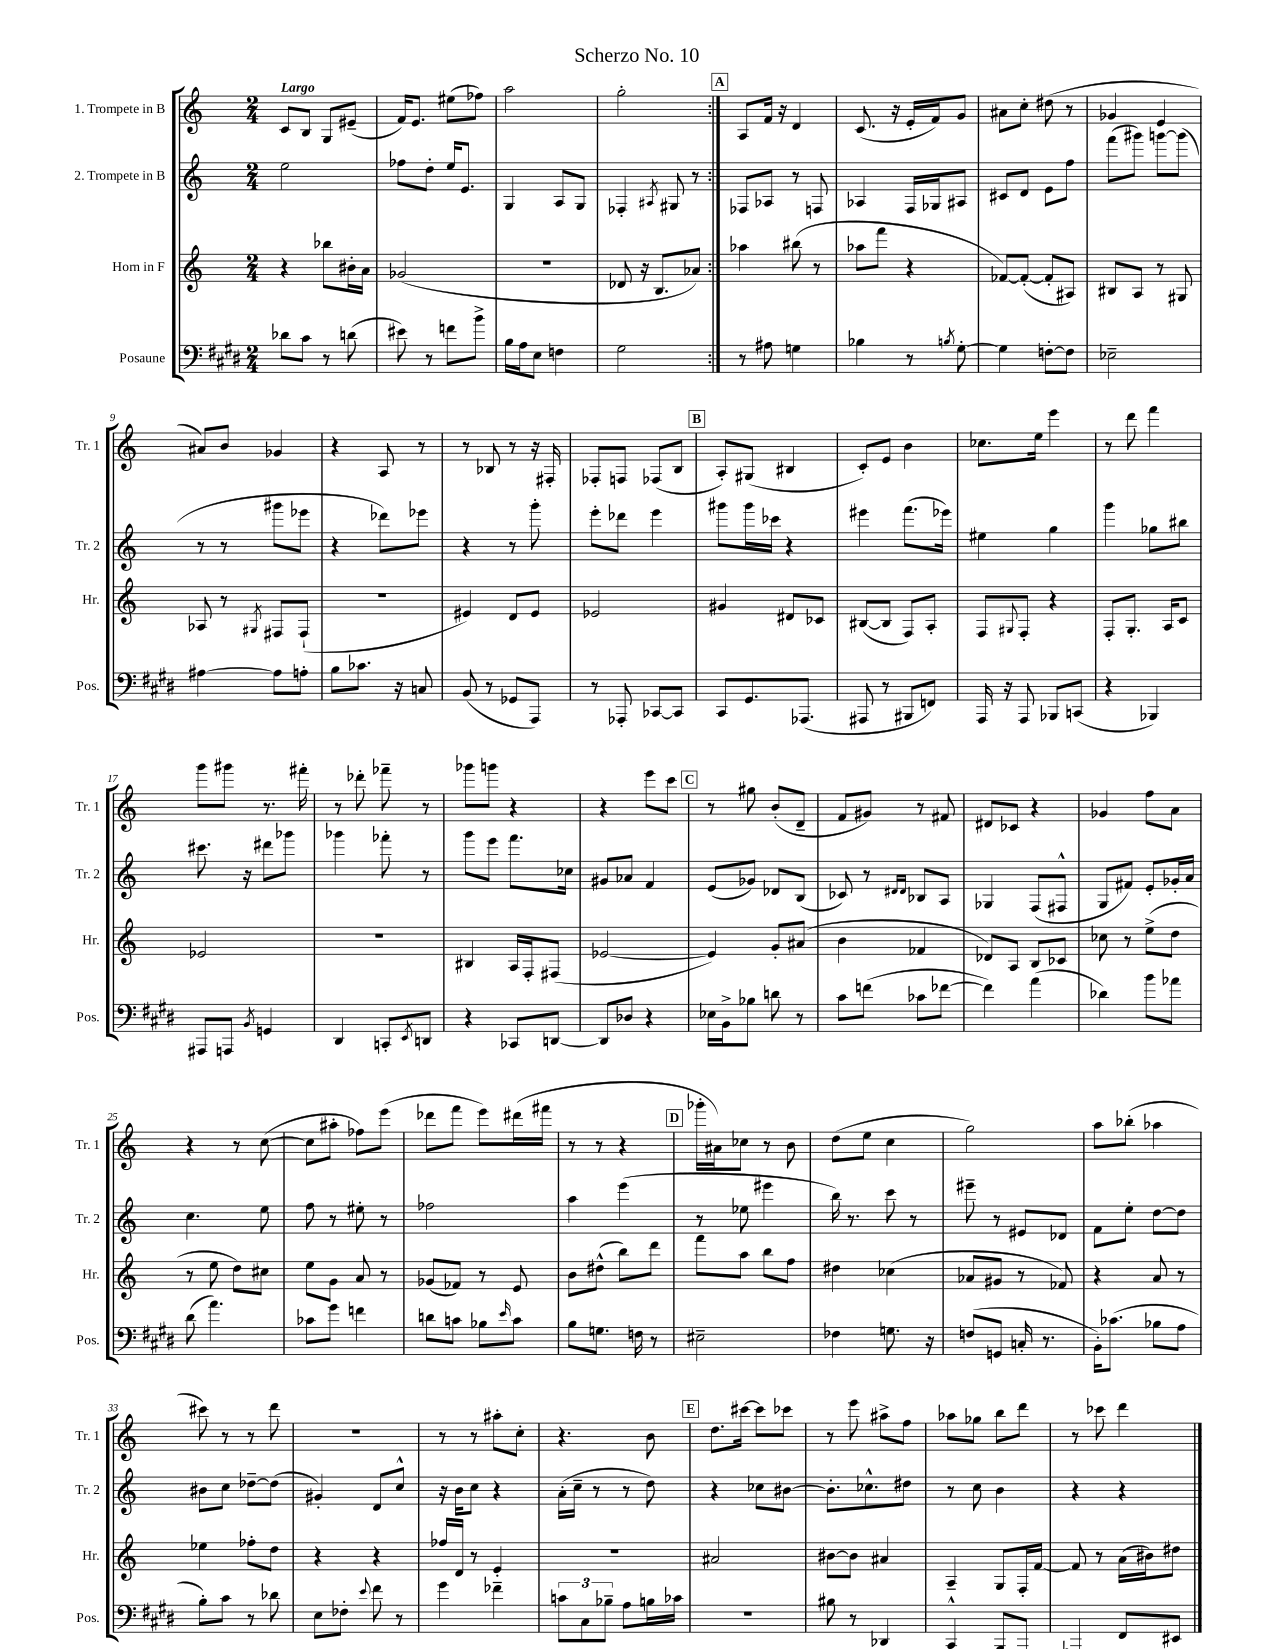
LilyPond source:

\header { title = "Scherzo No. 10" }
<<
\new StaffGroup <<
\new Staff = "s0" \with { instrumentName = "1. Trompete in B" shortInstrumentName = "Tr. 1" } {
    \clef treble \key c \major \numericTimeSignature \time 2/4 \tempo "Largo"
    \repeat volta 2 { c'8 b8 g8 eis'8--( |
    f'16) e'8. eis''8( fes''8) |
    a''2 |
    g''2-. | }
    \mark \markup { \box "A" } a8 f'16 r16 d'4 |
    c'8.( r16 e'16-. f'16) g'8 |
    ais'8 c''8-. dis''8( r8 |
    ges'4 e'4 |
    ais'8) b'8 ges'4 |
    r4 a8 r8 |
    r8 bes8 r8 r16 fis16-. |
    fes8-. f8 fes8( b8 |
    \mark \markup { \box "B" } a8-.) gis8( bis4 |
    c'8-.) e'8 b'4 |
    ces''8. e''16 e'''4 |
    r8 d'''8 f'''4 |
    g'''8 gis'''8 r8. fis'''16-. |
    r8 des'''8-. fes'''8-- r8 |
    ges'''8 g'''8 r4 |
    r4 e'''8 c'''8 |
    \mark \markup { \box "C" } r8 gis''8 b'8-.( d'8-- |
    f'8 gis'8) r8 fis'8 |
    dis'8 ces'8 r4 |
    ges'4 f''8 a'8 |
    r4 r8 c''8~( |
    c''8 ais''8-. fes''8) e'''8( |
    des'''8 f'''8 e'''8) dis'''16( fis'''16 |
    r8 r8 r4 |
    \mark \markup { \box "D" } ges'''16-. ais'16) ces''8 r8 b'8 |
    d''8( e''8 c''4 |
    g''2) |
    a''8 bes''8-.( aes''4 |
    cis'''8) r8 r8 d'''8 |
    R2 |
    r8 r8 ais''8-. c''8-. |
    r4. b'8 |
    \mark \markup { \box "E" } d''8. cis'''16~ cis'''8 ces'''8 |
    r8 e'''8 ais''8-> f''8 |
    aes''8 ges''8 b''8 d'''8 |
    r8 ces'''8 d'''4 \bar "|." |
}
\new Staff = "s1" \with { instrumentName = "2. Trompete in B" shortInstrumentName = "Tr. 2" } {
    \clef treble \key c \major \numericTimeSignature \time 2/4
    \repeat volta 2 { e''2 |
    fes''8 d''8-. e''16 e'8. |
    g4 a8 g8 |
    fes4-. \acciaccatura { ais8 } gis8 r8 | }
    \mark \markup { \box "A" } fes8 aes8 r8 f8 |
    aes4 f16 ges16 ais8 |
    cis'8 d'8 e'8 f''8 |
    f'''8( gis'''8) g'''8~ g'''8( |
    r8 r8 gis'''8 ees'''8 |
    r4 des'''8) ees'''8 |
    r4 r8 g'''8-. |
    e'''8-. des'''8 e'''4 |
    \mark \markup { \box "B" } gis'''8 gis'''16 ces'''16 r4 |
    eis'''4 f'''8.( ees'''16) |
    eis''4 g''4 |
    g'''4 ges''8 bis''8 |
    cis'''8. r16 dis'''8 ges'''8 |
    ges'''4 fes'''8-. r8 |
    g'''8 e'''8 f'''8. ces''16 |
    gis'8 aes'8 f'4 |
    \mark \markup { \box "C" } e'8( ges'8) des'8 b8( |
    ces'8) r8 \grace { dis'16 dis'16 } bes8 a8 |
    ges4 f8( fis8-^ |
    g8 fis'8) e'8-. ges'16-. a'16 |
    c''4. e''8 |
    f''8 r8 eis''8-. r8 |
    fes''2 |
    a''4 e'''4( |
    \mark \markup { \box "D" } r8 ees''8 eis'''4 |
    b''16) r8. c'''8 r8 |
    eis'''8-- r8 eis'8 des'8 |
    f'8 e''8-. d''8~ d''8 |
    bis'8 c''8 des''8~-- des''8( |
    gis'4-.) d'8 c''8-^ |
    r16 b'16 c''8 r4 |
    a'16-.( c''16-- r8 r8 d''8) |
    \mark \markup { \box "E" } r4 ces''8 bis'8~ |
    bis'8.-. ces''8.-^ dis''8 |
    r8 c''8 b'4 |
    r4 r4 \bar "|." |
}
\new Staff = "s2" \with { instrumentName = "Horn in F" shortInstrumentName = "Hr." } {
    \clef treble \key c \major \numericTimeSignature \time 2/4
    \repeat volta 2 { r4 bes''8 bis'16-. a'16 |
    ges'2( |
    R2 |
    des'8 r16 b8. aes'8) | }
    \mark \markup { \box "A" } aes''4 bis''8( r8 |
    aes''8 f'''8 r4 |
    fes'8~) fes'8~-.( fes'8-. ais8) |
    bis8 a8 r8 gis8 |
    aes8 r8 \acciaccatura { gis8 } fis8 fis8-!( |
    R2 |
    eis'4) d'8 eis'8 |
    ees'2 |
    \mark \markup { \box "B" } gis'4 dis'8 ces'8 |
    bis8~( bis8 f8) a8-. |
    f8 \appoggiatura { gis8 } f8-. r4 |
    f8-. g8.-. a16 c'8 |
    ees'2 |
    R2 |
    bis4 a16 f16-. fis8( |
    ees'2~ |
    \mark \markup { \box "C" } ees'4) g'8-. ais'8( |
    b'4 fes'4 |
    des'8) a8 b8 ces'8 |
    ces''8 r8 e''8->( d''8 |
    r8 e''8 d''8) cis''8 |
    e''8 g'8 a'8 r8 |
    ges'8( fes'8) r8 e'8 |
    b'8 dis''8-^( b''8) d'''8 |
    \mark \markup { \box "D" } f'''8 a''8 b''8 f''8 |
    dis''4 ces''4( |
    aes'8 gis'8 r8 fes'8) |
    r4 a'8 r8 |
    ees''4 fes''8-. d''8 |
    r4 r4 |
    fes''16 d'16 r8 e'4-. |
    R2 |
    \mark \markup { \box "E" } ais'2 |
    bis'8~ bis'8 ais'4 |
    a4-- g8 f16-. f'16~ |
    f'8 r8 a'16( bis'16) dis''8 \bar "|." |
}
\new Staff = "s3" \with { instrumentName = "Posaune" shortInstrumentName = "Pos." } {
    \clef bass \key e \major \numericTimeSignature \time 2/4
    \repeat volta 2 { des'8 cis'8 r8 d'8( |
    eis'8) r8 f'8 b'8-> |
    b16 a16 e8 f4 |
    gis2 | }
    \mark \markup { \box "A" } r8 ais8 g4 |
    bes4 r8 \acciaccatura { b8 } gis8~-. |
    gis4 f8~-. f8 |
    ees2-- |
    ais4~ ais8 a8-. |
    b8 ces'8. r16 c8 |
    b,8( r8 ges,8 a,,8) |
    r8 aes,,8-. ces,8~ ces,8 |
    \mark \markup { \box "B" } cis,8 gis,8. aes,,8.( |
    ais,,8 r8 bis,,8 f,8) |
    a,,16 r16 a,,8 bes,,8 c,8( |
    r4 bes,,4) |
    ais,,8 a,,8 \acciaccatura { b,8 } g,4 |
    dis,4 c,8-. \acciaccatura { e,8 } d,8 |
    r4 ces,8 d,8~ |
    d,8 des8 r4 |
    \mark \markup { \box "C" } ees16 b,16-> bes8 d'8 r8 |
    cis'8 f'8( ces'8 fes'8~ |
    fes'4) a'4( |
    des'4) b'8 aes'8 |
    dis'8( a'4.) |
    ces'8 gis'8 f'4 |
    d'8 c'8 bes8 \grace { e'16 } c'8 |
    b8 g8. f16 r8 |
    \mark \markup { \box "D" } eis2-- |
    fes4 g8. r16 |
    f8( g,8 c16-. r8. |
    b,16-.) ces'8.( bes8 a8 |
    b8-.) cis'8 r8 des'8 |
    e8 fes8-. \appoggiatura { e'8 } fis'8 r8 |
    gis'4 fes'4-- |
    \tuplet 3/2 { c'8 cis8 bes8-- } a8 b16 ces'16 |
    \mark \markup { \box "E" } r2 |
    bis8 r8 des,4 |
    cis,4-^ b,,8 a,,8 |
    aes,,4 fis,8 eis,8 \bar "|." |
}
>>
>>
